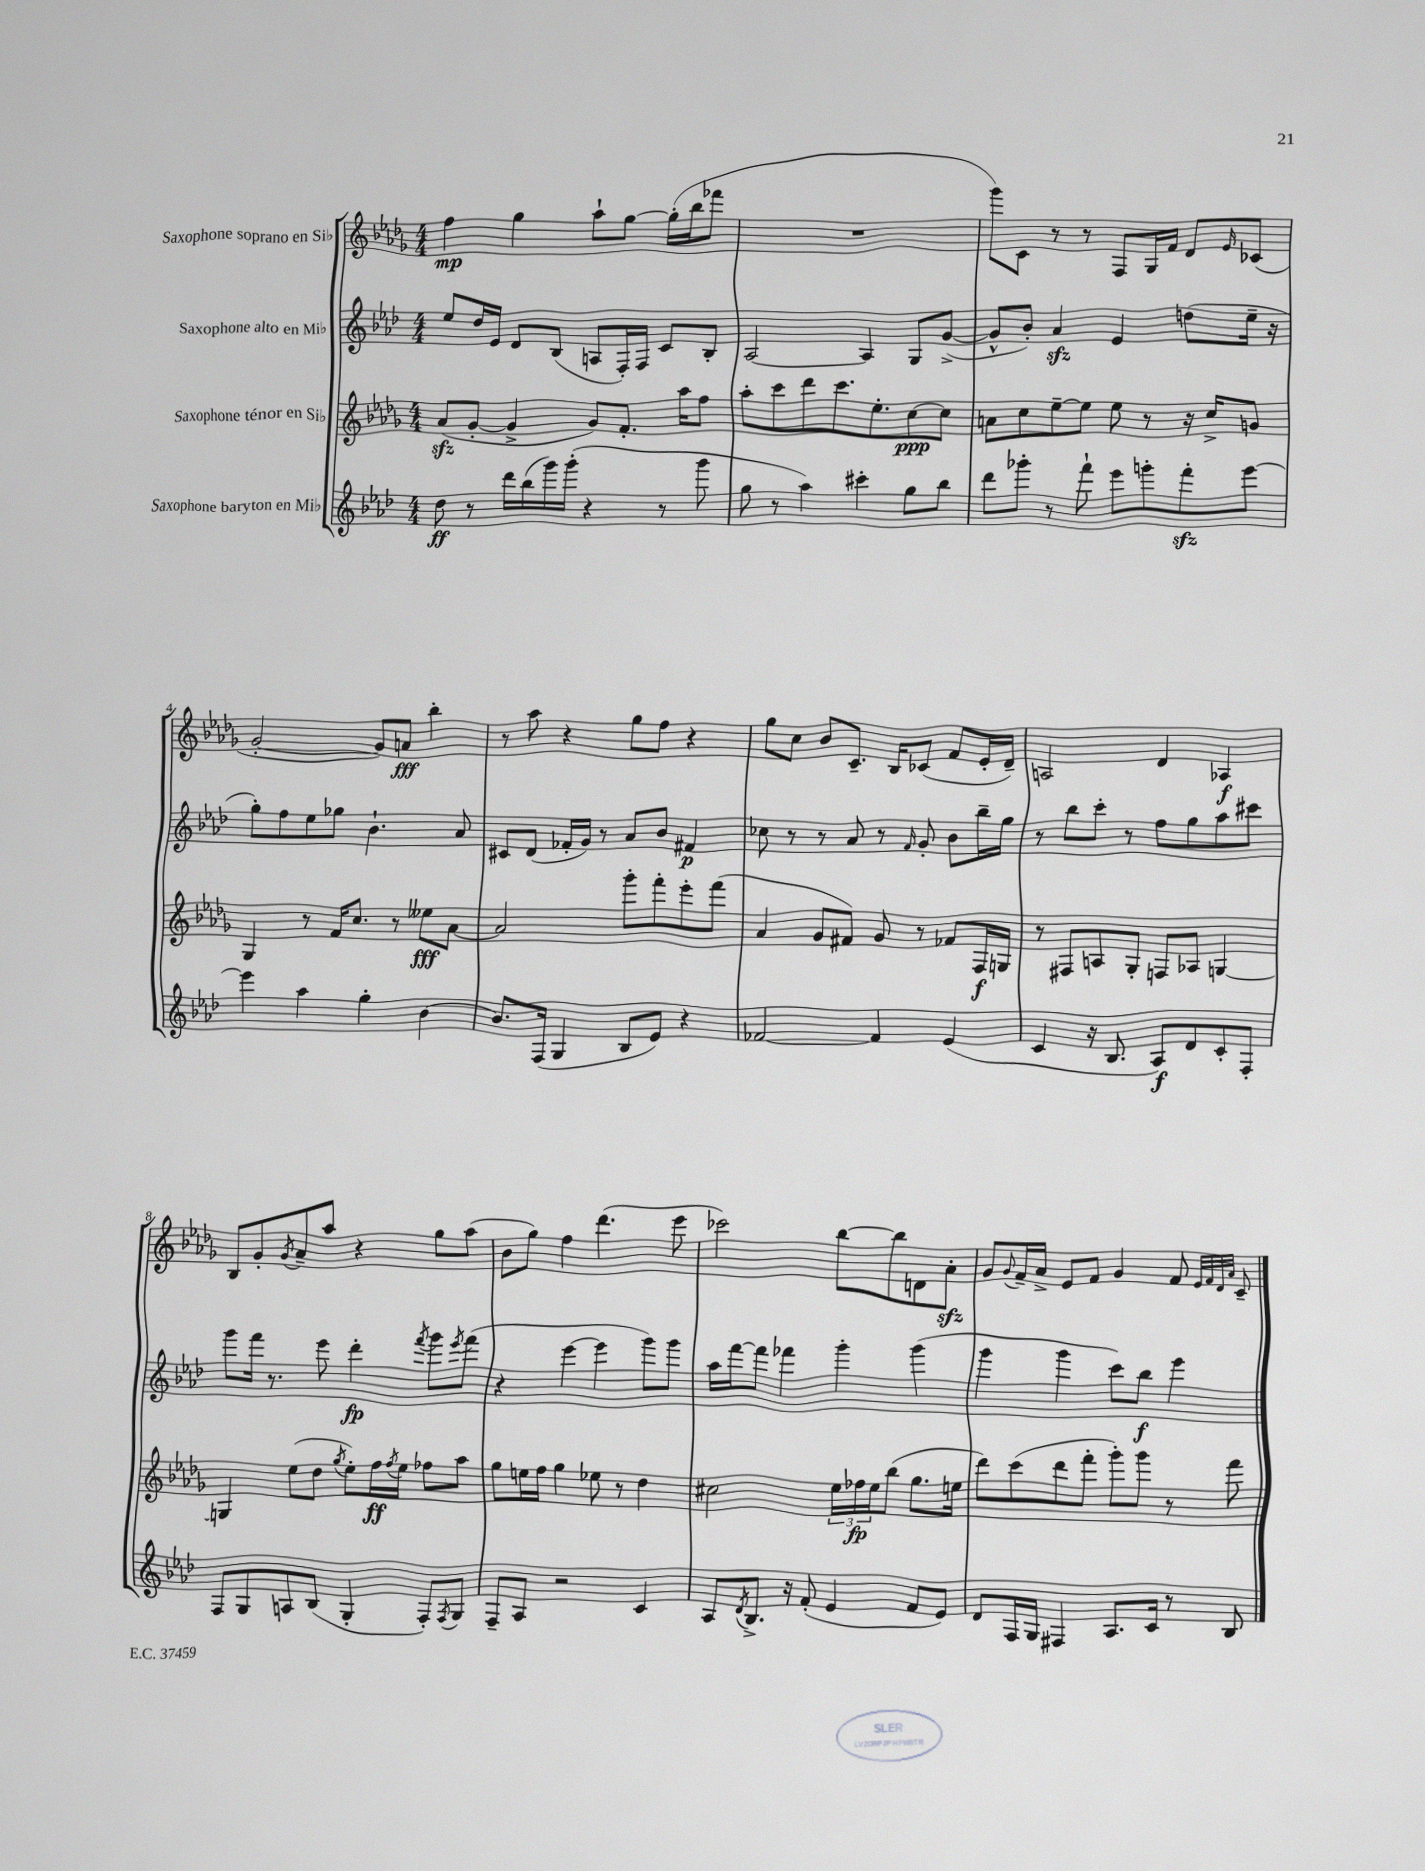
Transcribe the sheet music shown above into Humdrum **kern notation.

**kern	**dynam	**kern	**dynam	**kern	**dynam	**kern	**dynam
*part4	*part4	*part3	*part3	*part2	*part2	*part1	*part1
*staff4	*staff4	*staff3	*staff3	*staff2	*staff2	*staff1	*staff1
*I"Saxophone baryton en Mi♭	*	*I"Saxophone ténor en Si♭	*	*I"Saxophone alto en Mi♭	*	*I"Saxophone soprano en Si♭	*
*clefG2	*	*clefG2	*	*clefG2	*	*clefG2	*
*k[b-e-a-d-]	*	*k[b-e-a-d-g-]	*	*k[b-e-a-d-]	*	*k[b-e-a-d-g-]	*
*M4/4	*	*M4/4	*	*M4/4	*	*M4/4	*
=1	=1	=1	=1	=1	=1	=1	=1
8dd-\	ff	(8a-zz/L	.	8ee-/L	.	4ff\	mp
8r	.	[8g-'/J	.	16dd-/L	.	.	.
.	.	.	.	16e-/JJ	.	.	.
16ddd-\LL	.	4g-^/]	.	8d-/L	.	4gg-\	.
(16bb-\	.	.	.	.	.	.	.
16ggg\)	.	.	.	(8B-/J	.	.	.
(16ggg'\JJ	.	.	.	.	.	.	.
4r	.	8g-/L)	.	8An/L	.	8aa-`\L	.
.	.	8.f'/J	.	16F'/L)	.	[8gg-\J	.
.	.	.	.	16F/JJ	.	.	.
8r	.	.	.	8c/L	.	(16gg-'\LL]	.
.	.	16aa-\KL	.	.	.	16bb-\J	.
8ggg\	.	8ff\J	.	8B-'/J	.	8fff-X\J	.
=2	=2	=2	=2	=2	=2	=2	=2
8gg\	.	8aa-'\L	.	[2A-/	.	1r	.
8r	.	8ccc\	.	.	.	.	.
4aa-\)	.	8ddd-\	.	.	.	.	.
.	.	8.ccc\	.	.	.	.	.
4ccc#X'\	.	.	.	4A-/]	.	.	.
.	.	8.ee-'\	.	.	.	.	.
8gg\L	.	[8cc\	ppp	8G/L	.	.	.
8bb-\J	.	8cc\J]	.	([8g^/J	.	.	.
=3	=3	=3	=3	=3	=3	=3	=3
8ddd-\L	.	8an\L	.	8g^^/L]	.	8ggg-\L)	.
8ggg-X'\J	.	8cc\	.	8b-'/J)	.	8c\J	.
8r	.	[8ee-~\	.	4a-zz/	.	8r	.
8fff`\	.	8ee-\J]	.	.	.	8r	.
8eee-\L	.	8ee-\	.	4e-/	.	8F/L	.
8gggn'\	.	8r	.	.	.	16G-/L	.
.	.	.	.	.	.	16f/JJ	.
8fffzz'\	.	16r	.	(8ddn\L	.	8d-/L	.
.	.	16cc^/KL	.	.	.	.	.
.	.	.	.	.	.	16qqe-/	.
[8eee-\J	.	8gn/J	.	16ee-~\Jk	.	(8c-X/J	.
.	.	.	.	16r	.	.	.
!!LO:LB:g=z
=4	=4	=4	=4	=4	=4	=4	=4
4eee-\]	.	4G-/	.	8gg'\L)	.	[2g-'/	.
.	.	.	.	8ff\	.	.	.
4aa-\	.	8r	.	8ee-\	.	.	.
.	.	16f/KL	.	8gg-X\J	.	.	.
.	.	8.cc/J	.	.	.	.	.
4gg'\	.	.	.	4.b-`\	.	8g-/L])	.
.	.	8r	.	.	.	8an/J	fff
[4b-\	.	8ee--X\L	fff	.	.	4bb-'\	.
.	.	[8a-\J	.	8a-/	.	.	.
=5	=5	=5	=5	=5	=5	=5	=5
8.b-/L]	.	2a-/]	.	8c#X/L	.	8r	.
.	.	.	.	(8d-/J	.	8aa-\	.
(16F/Jk	.	.	.	.	.	.	.
4G/	.	.	.	16f-X'/LL	.	4r	.
.	.	.	.	16g/JJ)	.	.	.
.	.	.	.	8r	.	.	.
8B-/L	.	8ggg-'\L	.	8a-/L	.	8gg-\L	.
8e-/J)	.	8fff'\	.	8b-/J	.	8ff\J	.
4r	.	8eee-'\	.	4f#X/	p	4r	.
.	.	(8fff\J	.	.	.	.	.
=6	=6	=6	=6	=6	=6	=6	=6
[2f-X/	.	4a-/	.	8cc-X\	.	8gg-\L	.
.	.	.	.	8r	.	8cc\J	.
.	.	8g-/L	.	8r	.	8b-/L	.
.	.	8f#X/J)	.	8a-/	.	8.c~/J	.
4f-/]	.	8g-/	.	8r	.	.	.
.	.	.	.	.	.	16B-/KL	.
.	.	.	.	16qqf/	.	.	.
.	.	8r	.	8g'/	.	(8c-X/J	.
(4e-/	.	8f-X/L	.	8b-\L	.	8f/L	.
.	.	16F/L	f	16bb-~\L	.	16e-'/L	.
.	.	16Gn/JJ	.	16gg\JJ	.	16d-~/JJ)	.
=7	=7	=7	=7	=7	=7	=7	=7
4c/	.	8r	.	8r	.	2An/	.
.	.	8F#X/L	.	8bb-\L	.	.	.
16r	.	8An/	.	8ccc'\J	.	.	.
8.B-/	.	.	.	.	.	.	.
.	.	8G-'/J	.	8r	.	.	.
8A-/L)	f	8Fn/L	.	8ff\L	.	4d-/	.
8d-/	.	8A-X/J	.	8gg\	.	.	.
8c'/	.	[4Gn/	.	8aa-\	.	4A-X/	f
8F'/J	.	.	.	8ccc#X\J	.	.	.
!!LO:LB:g=z
=8	=8	=8	=8	=8	=8	=8	=8
8F/L	.	4Gn/]	.	8ggg\L	.	8B-/L	.
8G/	.	.	.	16fff\Jk	.	8g-'/	.
.	.	.	.	8.r	.	.	.
.	.	.	.	.	.	8qg-/	.
8An/	.	(8ee-\L	.	.	.	8a-~/	.
(8B-/J	.	8dd-\J	.	8eee-\	.	8aa-/J	.
.	.	8qgg-/	.	.	.	.	.
4G'/	.	8ee-'\L)	.	4ddd-'\	fp	4r	.
.	.	16ff\L	ff	.	.	.	.
.	.	8qff/	.	.	.	.	.
.	.	16ee-\JJ	.	.	.	.	.
.	.	.	.	8qfff/	.	.	.
8F'/L)	.	8ff-X\L	.	8ggg\L	.	8gg-\L	.
8qF/	.	.	.	8qeee-/	.	.	.
8G/J	.	8aa-\J	.	(8fff\J	.	(8aa-\J	.
=9	=9	=9	=9	=9	=9	=9	=9
8F~/L	.	8gg-\L	.	4r	.	8b-\L	.
8A-/J	.	16een\L	.	.	.	8gg-\J)	.
.	.	16ff\JJ	.	.	.	.	.
2r	.	4gg-\	.	[4eee-\	.	4ff\	.
.	.	8ee-X\	.	4eee-\]	.	(4.ddd-\	.
.	.	8r	.	.	.	.	.
4c/	.	4dd-\	.	8ggg\L)	.	.	.
.	.	.	.	8ggg\J	.	8eee-\	.
=10	=10	=10	=10	=10	=10	=10	=10
8A-/L	.	2cc#X\	.	16aa-\LL	.	2ccc-X\)	.
.	.	.	.	[16fff\J	.	.	.
8qd-/	.	.	.	.	.	.	.
8.B-^/J	.	.	.	8fff\J]	.	.	.
.	.	.	.	4fff-X\	.	.	.
16r	.	.	.	.	.	.	.
(8f'/	.	.	.	.	.	.	.
4e-/	.	24ee-\LL	.	4ggg'\	.	[8bb-\L	.
.	.	24ff-X\	fp	.	.	.	.
.	.	24ee-\J	.	.	.	.	.
.	.	(8bb-\J	.	.	.	8bb-\]	.
8f/L	.	8.gg-\L	.	(4ggg\	.	8dn\	.
8e-/J)	.	.	.	.	.	8a-zz'\J	.
.	.	16een\Jk	.	.	.	.	.
=11	=11	=11	=11	=11	=11	=11	=11
8d-/L	.	8ddd-\L)	.	4ggg\	.	8g-/L	.
.	.	.	.	.	.	8qqg-/	.
16F/L	.	(8ccc\	.	.	.	16f~/L	.
16G/JJ	.	.	.	.	.	16a-^/JJ	.
4F#X/	.	8ddd-\	.	4ggg\	.	8e-/L	.
.	.	8fff'\J	.	.	.	8f/J	.
8.A-/L	.	8ggg-'\L)	.	8ccc\L)	.	4g-/	.
.	.	8ggg-\J	.	8bb-\J	f	.	.
16c/Jk	.	.	.	.	.	.	.
8r	.	8r	.	4eee-\	.	8f/	.
.	.	.	.	.	.	32qqe-/LLL	.
.	.	.	.	.	.	32qqf/	.
.	.	.	.	.	.	32qqd-/	.
.	.	.	.	.	.	32qqa-/JJJ	.
8B-/	.	8fff\	.	.	.	8c~/	.
==	==	==	==	==	==	==	==
*-	*-	*-	*-	*-	*-	*-	*-
